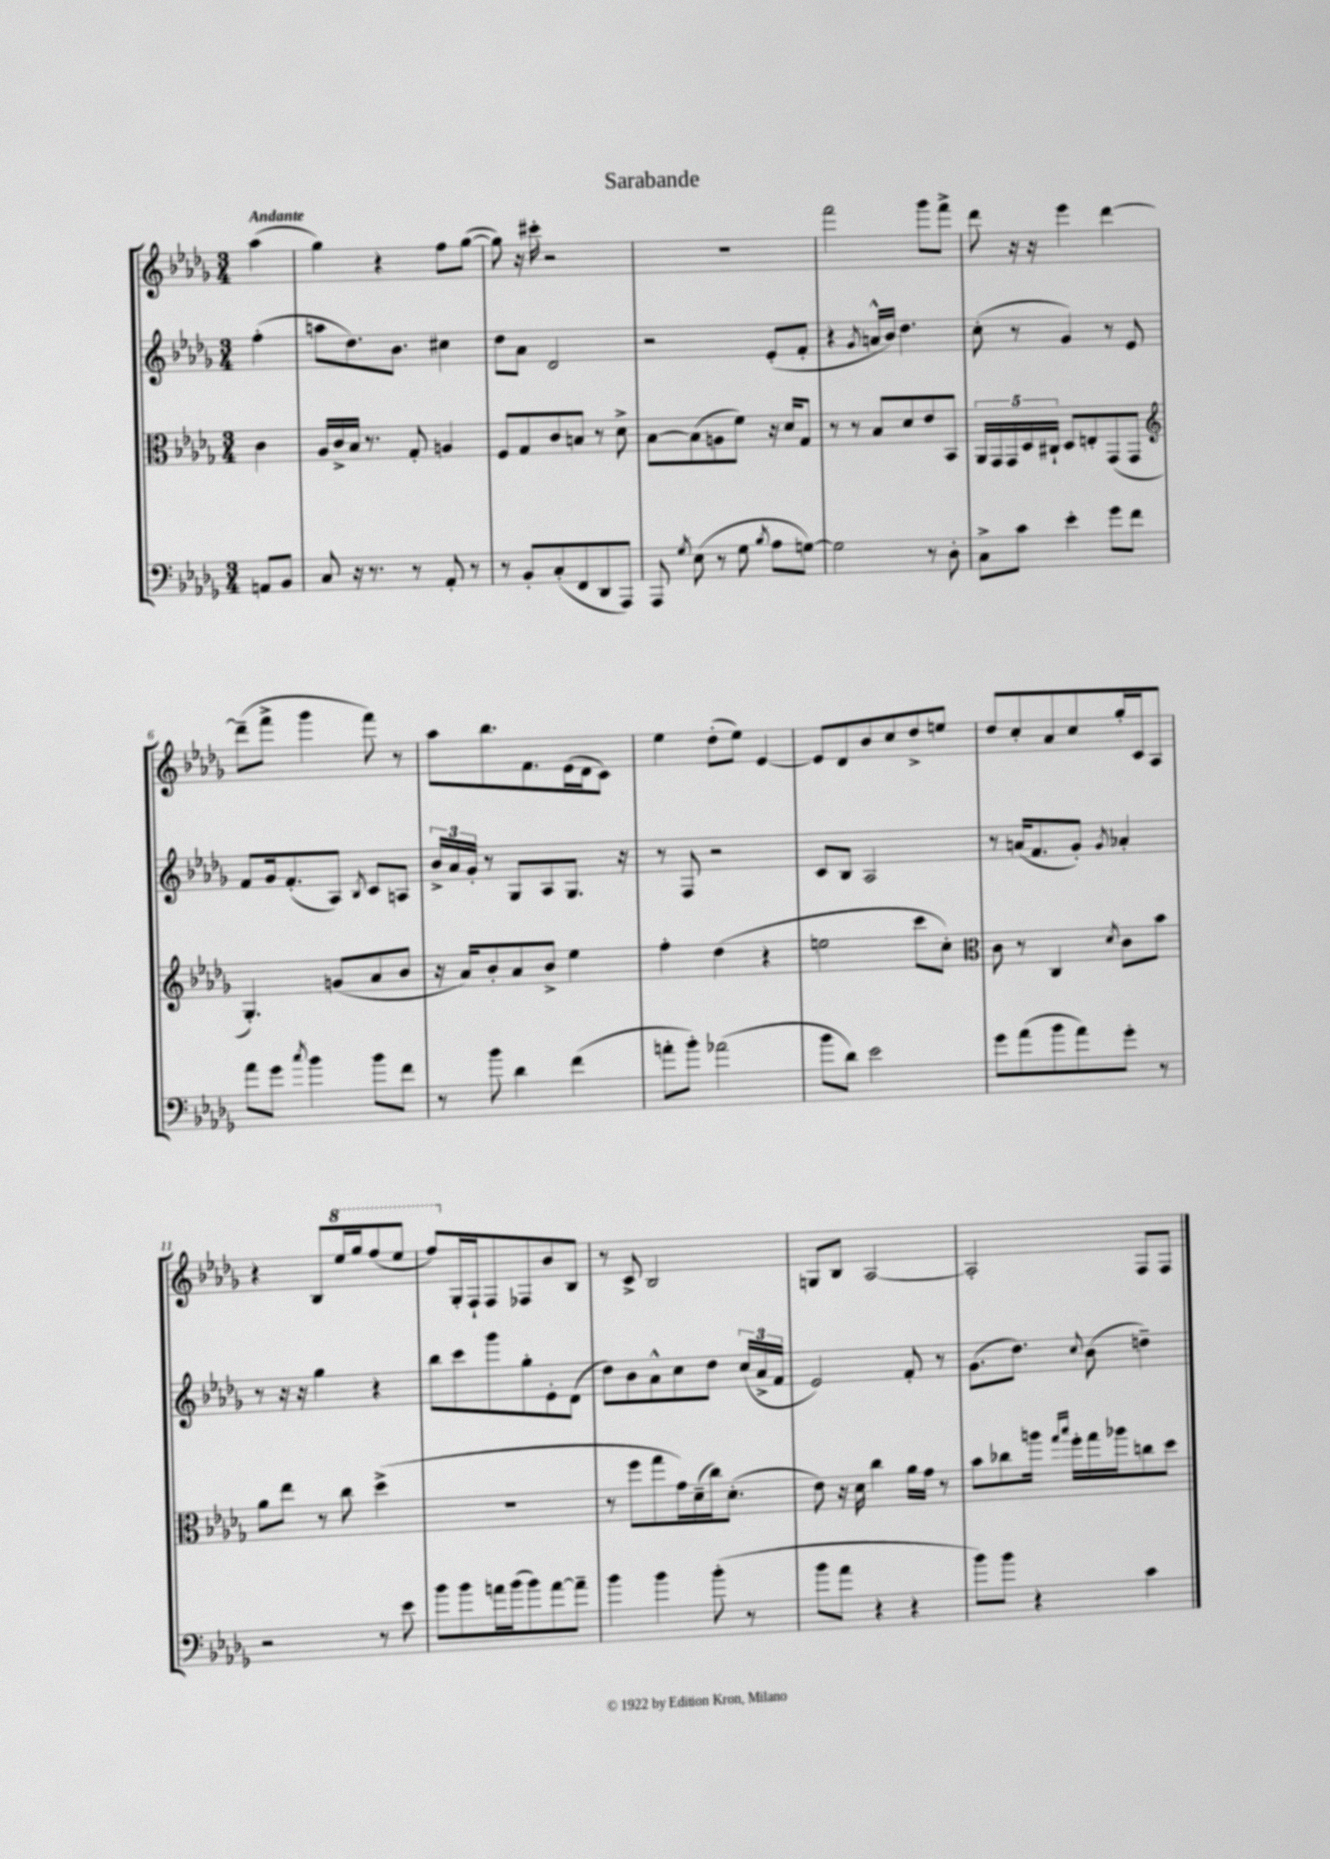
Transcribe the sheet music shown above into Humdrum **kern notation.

**kern	**kern	**kern	**kern
*part4	*part3	*part2	*part1
*staff4	*staff3	*staff2	*staff1
*clefF4	*clefC3	*clefG2	*clefG2
*k[b-e-a-d-g-]	*k[b-e-a-d-g-]	*k[b-e-a-d-g-]	*k[b-e-a-d-g-]
*M3/4	*M3/4	*M3/4	*M3/4
=	=	=	=
!	!	!	!LO:TX:a:B:t=Andante
8AAn/L	4c\	(4ff'\	(4aa-\
8BB-/J	.	.	.
=1	=1	=1	=1
8C/	16A-/LL	8aan\L	4gg-\)
.	16c^/	.	.
16r	16B-/JJ	8.dd-\)	.
8.r	8.r	.	.
.	.	.	4r
.	.	8.b-\J	.
8r	8G-'/	.	.
8AA-'/	4An/	4cc#X\	8ff\L
8r	.	.	([8gg-\J
=2	=2	=2	=2
8r	8F/L	8dd-\L	8gg-\])
8BB-'/L	8G-/	8a-\J	16r
.	.	.	16ccc#X'\
(8C'/	8c/	2d-/	2r
8FF/	8Bn/J	.	.
8DD-/	8r	.	.
8AAA-/J)	8d-^\	.	.
=3	=3	=3	=3
8AAA-/	[8B-\L	2r	2.r
8qG-/	.	.	.
(8E-\	(8B-\]	.	.
8r	8An\	.	.
8G-\	8f\J)	.	.
8qB-/	.	.	.
8A-\L	16r	(8e-'/L	.
.	16d-/KL	.	.
[8Gn\J)	8G-/J	8f'/J	.
=4	=4	=4	=4
2G\]	8r	4r	2fff\
.	8r	.	.
.	.	8qg-/	.
.	8B-/L	16an^^/LL	.
.	.	16b-/JJ)	.
.	8d-/	4.dd-\	.
8r	8e-/	.	8ggg-\L
8D-'\	8BB-/J	.	8fff^\J
=5	=5	=5	=5
8C^\L	20AA-/LL	(8cc'\	8ddd-\
.	20GG-/	.	.
.	20GG-/	.	.
8c\J	.	8r	16r
.	20D-/	.	.
.	.	.	16r
.	20C#X`/JJ	.	.
4e-'\	8D-/L	4g-/)	4eee-\
.	8En'/	.	.
8g-\L	(8GG-/	8r	[4ddd-\
8f\J	8GG-/J	8e-/	.
!!LO:LB:g=z
=6	=6	=6	=6
*	*clefG2	*	*
8a-\L	4.G-'/)	8f/L	(8ddd-~\L]
8g-\J	.	16g-/k	8fff^\J
.	.	(8.f'/	.
8qcc/	.	.	.
4b-\	.	.	4ggg-\
.	(8gn/L	8A-/J)	.
.	.	8qB-/	.
8b-\L	8a-/	8c/L	8fff\)
8f\J	8b-/J	8An/J	8r
=7	=7	=7	=7
8r	16r	24b-^/LL	8aa-\L
.	.	24a-/	.
.	16a-/KL)	.	.
.	.	24g-'/JJ	.
8b-\	8b-'/	8r	8.bb-\
4d-\	8a-/	8G-/L	.
.	.	.	8.f\
.	8b-^/J	8A-/	.
(4f\	4ee-\	8.G-/J	(16e-\L
.	.	.	16d-\J
.	.	.	8c\J)
.	.	16r	.
=8	=8	=8	=8
8an'\L	4ff'\	8r	4ee-\
8b-'\J)	.	8F/	.
(2a-X\	(4dd-\	2r	(8dd-'\L
.	.	.	8ee-\J)
.	4r	.	[4e-/
=9	=9	=9	=9
8b-\L	2een\	8c/L	8e-/L]
8d-\J)	.	8B-/J	8d-/
2e-\	.	2A-/	8b-/
.	.	.	8cc/
.	8ccc\L	.	8dd-^/
.	8cc'\J)	.	8een/J
=10	=10	=10	=10
*	*clefC3	*	*
8g-\L	8c\	8r	8dd-/L
(8a-\	8r	(16an/KL	8cc'/
.	.	8.f/	.
8b-\	4C/	.	8a-/
8a-\)	.	8g-'/J)	8cc/
.	8qd-/	8qg-/	.
8g-'\J	8c\L	4a-X'/	16gg-'/L
.	.	.	16c/J
8r	8b-\J	.	8A-/J
!!LO:LB:g=z
=11	=11	=11	=11
2r	8a-\L	8r	4r
.	8ee-\J	16r	.
.	.	16r	.
.	8r	4gg-\	8B-/L
*	*	*	*8va
.	8cc\	.	16eee-/L
.	.	.	16ggg-/J
8r	(4dd-^\	4r	(8fff/
8e-\	.	.	8eee-/J
=12	=12	=12	=12
8b-\L	2.r	8bb-\L	8fff/L)
*	*	*	*X8va
8b-\	.	8ccc\	16G-'/L
.	.	.	16F`/J
16an\L	.	8ggg-\	8F/
(16b-\J	.	.	.
8b-\)	.	8gg-'\	8F-X/
[8a\	.	8e-'\	8b-/
8a~\J]	.	(8d-\J	8B-/J
=13	=13	=13	=13
4b-\	8r	8dd-\L)	8r
.	8ff\L	8b-\	8c^/
4b-\	8gg-\	8a-^^\	2B-/
.	16g-\L)	8cc\	.
.	(16d-~\	.	.
(8b-'\	16cc\J)	8dd-\J	.
.	(8.d-'\J	.	.
8r	.	(24cc/LL	.
.	.	24a-^/	.
.	.	24f/JJ	.
=14	=14	=14	=14
8b-\L	8e-\)	2e-/)	8Gn/L
8a-\J	16r	.	8B-/J
.	16d-\	.	.
4r	4cc\	.	[2A-/
4r	16a-\LL	8f'/	.
.	16g-\JJ	.	.
.	8r	8r	.
=15	=15	=15	=15
8b-\L)	8b-\L	(8.g-\L	2A-'/]
8b-\J	8cc-X\	.	.
.	.	8.dd-\J)	.
4r	16aan\Jk	.	.
.	16qqgg-/LL	.	.
.	16qqbb-/JJ	.	.
.	16ff'\LL	.	.
.	.	8qqcc/	.
.	16gg-\	(8b-\	.
.	16aa-X\J	.	.
4c\	8ccn\	4ddn~\)	8F/L
.	8dd-\J	.	8F/J
==	==	==	==
*-	*-	*-	*-
